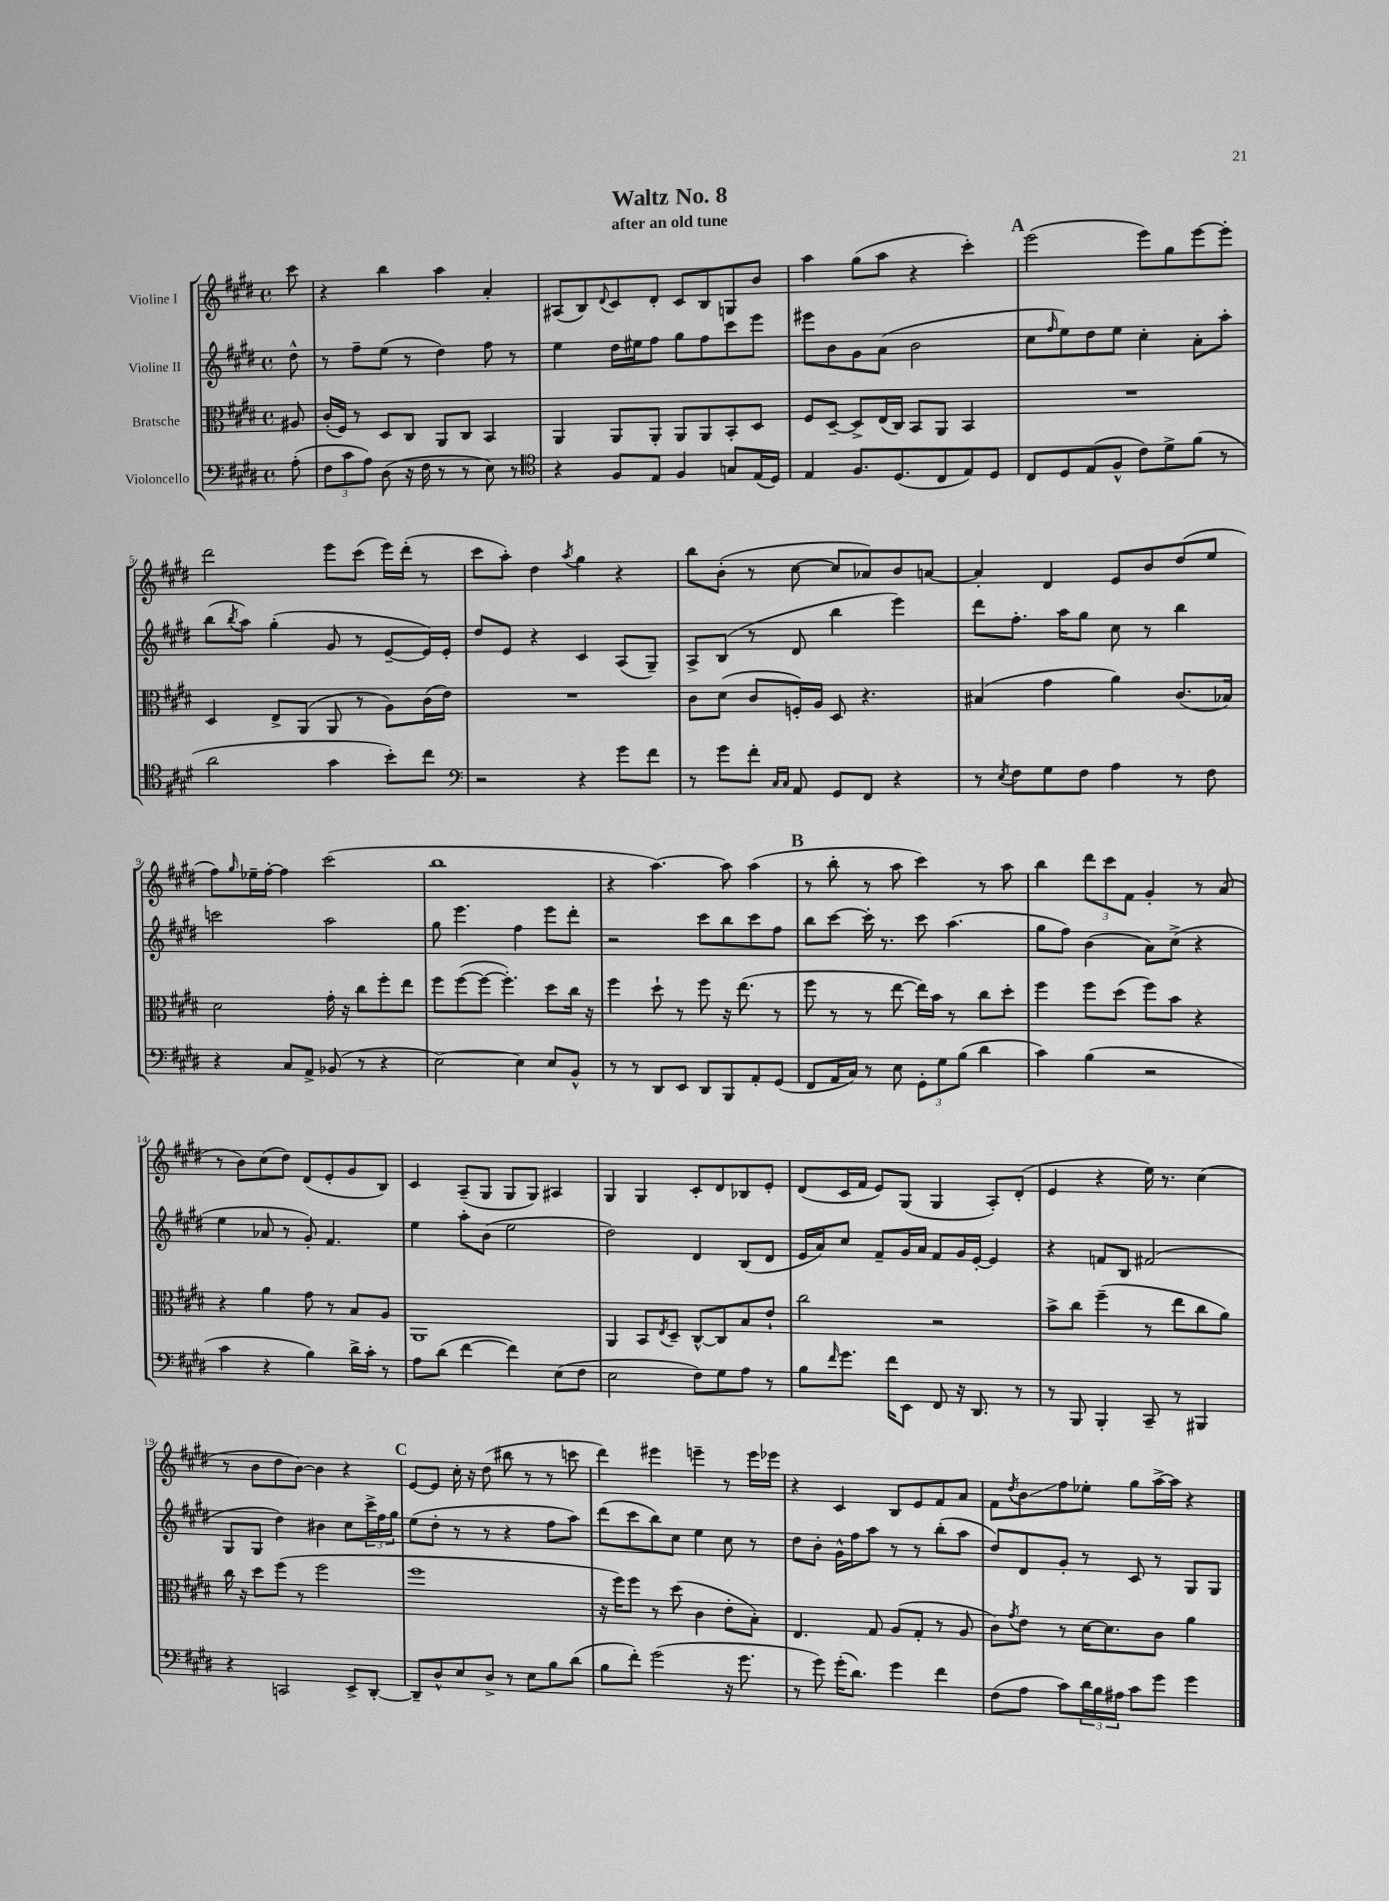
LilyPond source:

\header { title = "Waltz No. 8" subtitle = "after an old tune" }
<<
\new StaffGroup <<
\new Staff = "s0" \with { instrumentName = "Violine I" } {
    \clef treble \key e \major \defaultTimeSignature \time 4/4 \partial 8
    cis'''8 |
    r4 b''4 a''4 a'4-. |
    ais8( b8) \appoggiatura { dis'8 } cis'8 dis'8-. cis'8 b8 g8 b'8 |
    a''4 gis''8( a''8 r4 cis'''4-.) |
    \mark \markup { \bold "A" } e'''2( e'''8) gis''8 e'''8~ e'''8-. |
    dis'''2 e'''8 cis'''8( e'''16) dis'''16-.( r8 |
    cis'''8 a''8-.) dis''4 \acciaccatura { a''8 } gis''4 r4 |
    b''8 b'8-.( r8 cis''8~ cis''8 aes'8) b'8 a'8~ |
    a'4-. dis'4 e'8 b'8 dis''8( e''8 |
    fis''8) \grace { gis''16 } ees''16-- fis''16~-. fis''4 cis'''2( |
    b''1 |
    r4 a''4.~) a''8 a''4( |
    \mark \markup { \bold "B" } r8 b''8-. r8 a''8 cis'''4) r8 a''8 |
    b''4 \tuplet 3/2 { dis'''8 cis'''8 fis'8 } gis'4-. r8 a'8( |
    r8 b'8) cis''8( dis''8) dis'8( e'8-. gis'8 b8) |
    cis'4 a8--( gis8 gis8 gis8) ais4 |
    gis4 gis4 cis'8-. dis'8 bes8 e'8-. |
    dis'8( cis'16 fis'16 e'8) gis8( gis4 a8-.) dis'8-.( |
    e'4 r4 e''16) r8. cis''4( |
    r8 b'8 dis''8 b'8~) b'4 r4 |
    \mark \markup { \bold "C" } e'8~ e'8 cis''16-. r16 dis''8( bis''8 r8 r8 c'''8 |
    dis'''4) eis'''4 e'''4-- r8 e'''16 ees'''16 |
    r4 cis'4 b8 e'8 fis'8 a'8 |
    fis'8 \acciaccatura { dis''8 } b'8\glissando fis''8 ees''8-. gis''8 a''16~-> a''16 r4 \bar "|." |
}
\new Staff = "s1" \with { instrumentName = "Violine II" } {
    \clef treble \key e \major \defaultTimeSignature \time 4/4 \partial 8
    dis''8-^ |
    r8 fis''8-- e''8( r8 dis''4) fis''8 r8 |
    e''4 dis''16 eis''16 fis''8 gis''8 fis''8 cis'''8 e'''8 |
    eis'''8 b'8 gis'8 a'8( b'2 |
    \mark \markup { \bold "A" } cis''8 \grace { fis''16 } e''8) dis''8 e''8 cis''4-. a'8-. a''8-. |
    b''8( \acciaccatura { b''8 } a''8) gis''4-.( gis'8 r8 e'8~-- e'16) e'16-. |
    dis''8 e'8 r4 cis'4 a8( gis8--) |
    a8-> b8( r8 dis'8 b''4 e'''4) |
    dis'''8 fis''8.-. a''16 gis''8 cis''8 r8 b''4 |
    c'''2 a''2 |
    gis''8 e'''4. fis''4 e'''8 dis'''8-. |
    r2 cis'''8 b''8 cis'''8 fis''8 |
    \mark \markup { \bold "B" } b''8 cis'''8~ cis'''16-. r8. cis'''8 a''4.( |
    gis''8 fis''8) b'4( a'8) cis''8->( r4 |
    e''4 aes'8 r8 gis'8-.) fis'4. |
    e''4 a''8-. b'8( e''2 |
    dis''2) dis'4 b8( dis'8 |
    e'16 a'16) cis''8 fis'8-- gis'16 a'16 fis'8 gis'16 e'16~-. e'4 |
    r4 f'8 b8 fis'2( |
    gis8 gis8 dis''4) bis'4 cis''8 \tuplet 3/2 { cis'''16-> fis''16 gis''16 } |
    \mark \markup { \bold "C" } e''8( dis''8-. r8 r8 r4 fis''8 a''8) |
    dis'''8( cis'''8 b''8) cis''8 e''4 cis''8 r8 |
    dis''8 b'8-. gis'16-^ fis''16 a''8 r8 r8 b''8-.( a''8 |
    dis''8) dis'8 gis'8-. r8 cis'8 r8 gis8 gis8 \bar "|." |
}
\new Staff = "s2" \with { instrumentName = "Bratsche" } {
    \clef alto \key e \major \defaultTimeSignature \time 4/4 \partial 8
    ais8 |
    cis'16-.( fis16) r8 dis8 cis8 a,8 cis8 b,4 |
    a,4 a,8 a,8-. a,8 a,8 b,8-. dis8 |
    fis8 dis8~-- dis8-> e16( cis16) b,8 a,8 b,4 |
    \mark \markup { \bold "A" } R1 |
    dis4 e8-> a,8( a,8 r8 a8) cis'16( e'16) |
    R1 |
    cis'8 dis'8( cis'8 f16-.) a16 dis8 r4. |
    bis4( gis'4 a'4) cis'8.( bes16) |
    dis'2 gis'16-. r16 cis''8 fis''8-. e''8 |
    fis''8 fis''8~( fis''8~ fis''4.-.) dis''8 cis''16 r16 |
    fis''4 dis''8-! r8 fis''8 r16 e''8.( r8 |
    \mark \markup { \bold "B" } fis''8 r8 r8 e''8~ e''16) b'16 r8 cis''8 dis''8-. |
    fis''4 fis''8 dis''8( fis''8) b'8 r4 |
    r4 a'4 gis'8 r8 b8 a8 |
    a,1 |
    a,4 b,8 \acciaccatura { e8 } dis8-- cis8~-^ cis8 b8 e'8-! |
    cis''2 r2 |
    b'8-> cis''8 fis''4--( r8 e''8 cis''8 a'8) |
    cis''16 r16 dis''8 fis''8( r8 fis''2 |
    \mark \markup { \bold "C" } fis''1 |
    r16 fis''16) fis''8 r8 dis''8( cis'4 e'8-. b8-.) |
    e4. gis8 a8( gis8-. r8 a8 |
    cis'8) \acciaccatura { gis'8 } e'8 r8 dis'16~ dis'8. cis'8 a'4 \bar "|." |
}
\new Staff = "s3" \with { instrumentName = "Violoncello" } {
    \clef bass \key e \major \defaultTimeSignature \time 4/4 \partial 8
    a8-.( |
    \tuplet 3/2 { fis8 cis'8 a8) } dis8( r16 fis16 r8 r8 e8) r8 |
    \clef tenor r4 fis8 e8 fis4 g8 e16( dis16) |
    e4 fis8. dis8.( cis8 e8) dis8 |
    \mark \markup { \bold "A" } cis8 dis8 e8( fis8-^ cis'8) dis'8-> fis'8( r8 |
    a'2 gis'4 b'8-.) cis''8 |
    \clef bass r2 r4 gis'8 fis'8 |
    r8 gis'8 fis'8-. \grace { cis16 cis16 } a,8 gis,8 fis,8 r4 |
    r8 \acciaccatura { e8 } fis8 gis8 fis8 a4 r8 fis8 |
    r4 cis8 a,8-> bes,8( r8 r4 |
    e2~) e4 e8 b,8-^ |
    r8 r8 dis,8 e,8 dis,8 b,,8 a,8-. gis,8( |
    \mark \markup { \bold "B" } fis,8 a,16 cis16) r8 e8 \tuplet 3/2 { gis,8-. gis8 b8( } dis'4 |
    cis'4) b4( r2 |
    cis'4 r4 b4) dis'16-> cis'16-. r8 |
    a8 dis'8( fis'4~ fis'4) e8( fis8 |
    e2 fis8) gis8 a8 r8 |
    b8 \grace { fis'16 } gis'8. fis'16 e,8 fis,8 r16 dis,8. r8 |
    r8 b,,8 b,,4-. cis,8-- r8 bis,,4 |
    r4 c,2 e,8-> dis,8~-. |
    \mark \markup { \bold "C" } dis,8-- dis8-^ e8 dis8-> r8 e8 b8 dis'8( |
    b8 fis'8-.) gis'2( r16 gis'8. |
    r8 gis'8) gis'16-.( dis'8.) gis'4 fis'4 |
    fis8( a8 cis'8) \tuplet 3/2 { dis'16 b16 ais16 } cis'8 gis'8 gis'4 \bar "|." |
}
>>
>>
